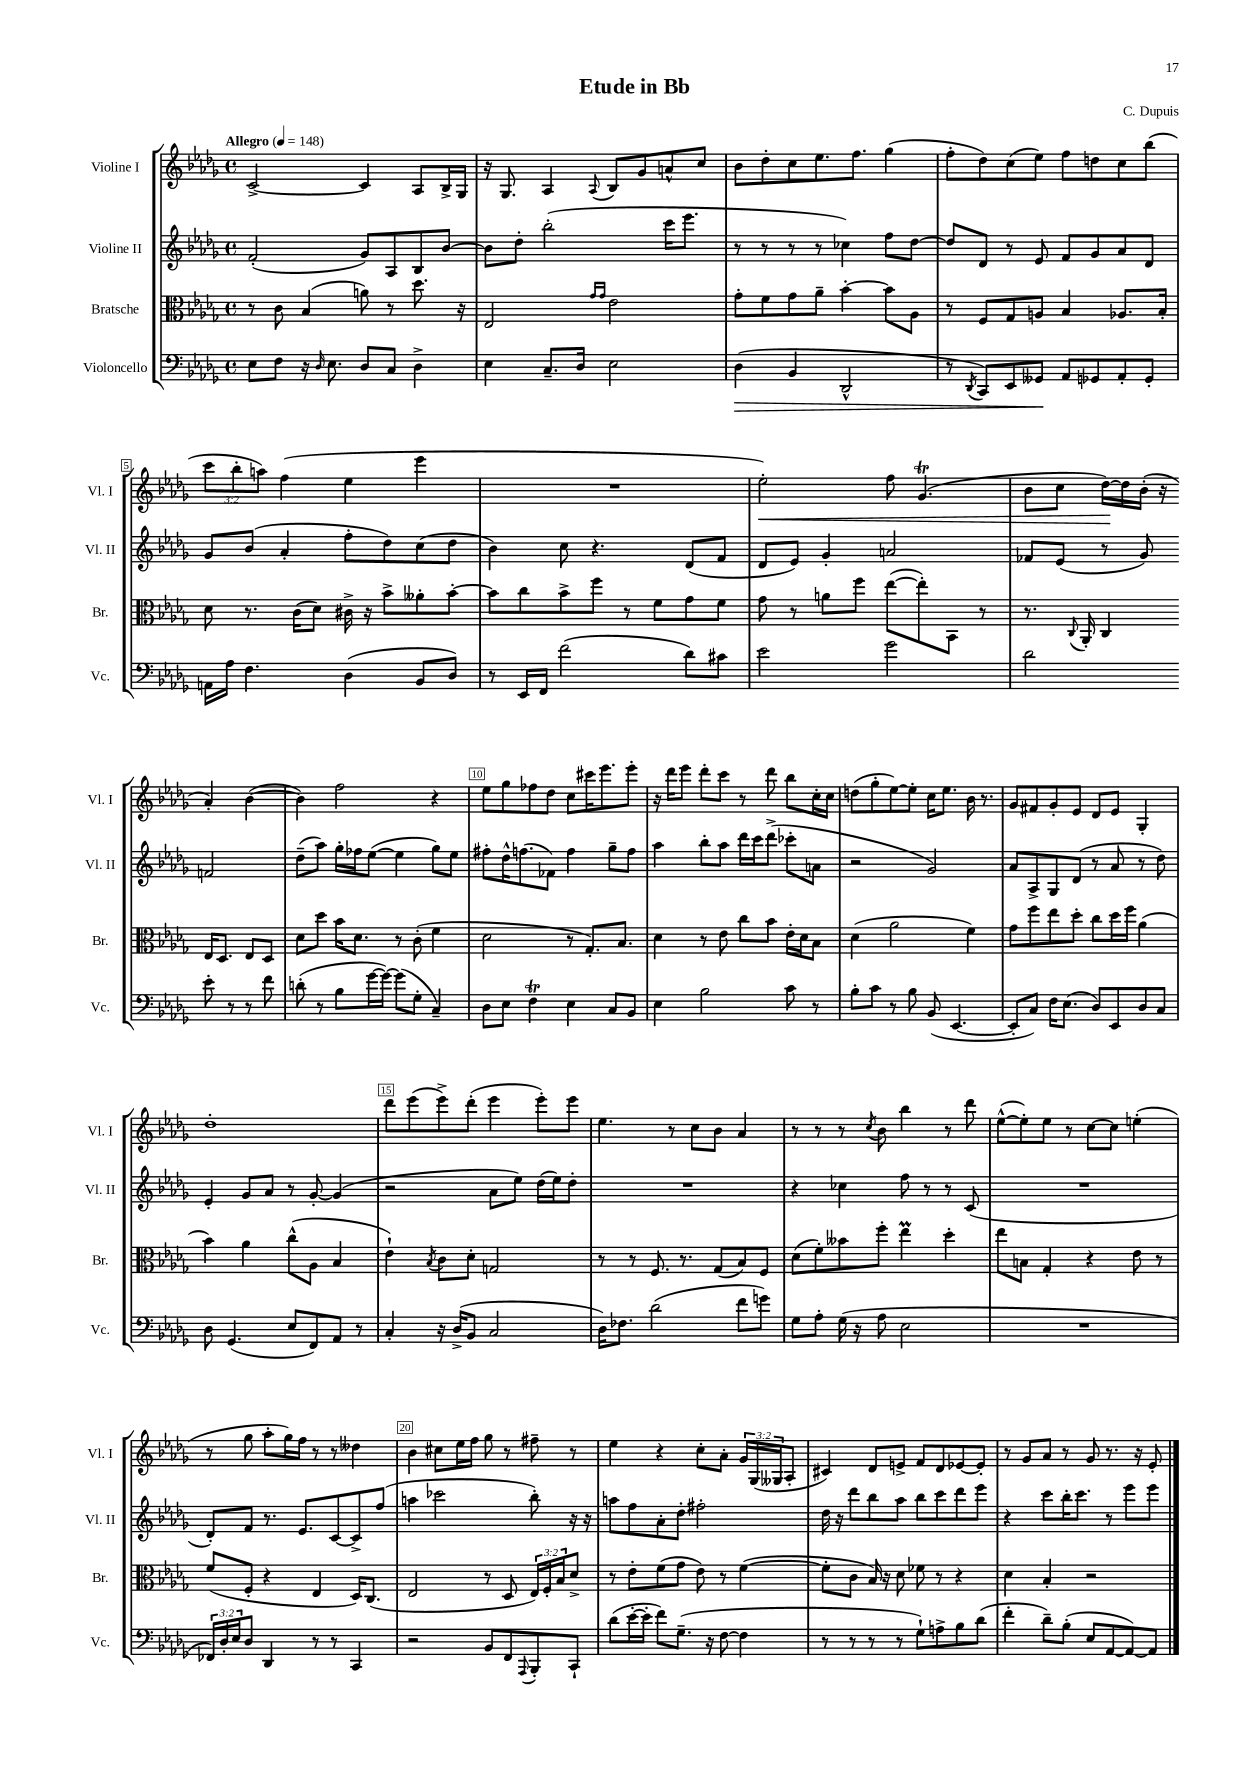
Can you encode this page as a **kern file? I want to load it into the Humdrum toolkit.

**kern	**dynam	**kern	**kern	**kern	**dynam
*part4	*part4	*part3	*part2	*part1	*part1
*staff4	*staff4	*staff3	*staff2	*staff1	*staff1
*I"Violoncello	*	*I"Bratsche	*I"Violine II	*I"Violine I	*
*I'Vc.	*	*I'Br.	*I'Vl. II	*I'Vl. I	*
*clefF4	*	*clefC3	*clefG2	*clefG2	*
*k[b-e-a-d-g-]	*	*k[b-e-a-d-g-]	*k[b-e-a-d-g-]	*k[b-e-a-d-g-]	*
*M4/4	*	*M4/4	*M4/4	*M4/4	*
*met(c)	*	*met(c)	*met(c)	*met(c)	*
*MM148	*	*MM148	*MM148	*MM148	*
=1	=1	=1	=1	=1	=1
!	!	!	!	!LO:TX:a:B:t=Allegro	!
8E-\L	.	8r	(2f'/	[2c^/	.
8F\J	.	8c\	.	.	.
16r	.	(4B-/	.	.	.
16qqD-/	.	.	.	.	.
8.E-\	.	.	.	.	.
8D-/L	.	8an\)	8g-/L)	4c/]	.
8C/J	.	8r	8A-/	.	.
4D-^\	.	8.dd-\	8B-/	8A-/L	.
.	.	.	[8b-/J	16B-^/L	.
.	.	16r	.	16G-/JJ	.
=2	=2	=2	=2	=2	=2
4E-\	.	2E-/	8b-\L]	16r	.
.	.	.	.	8.G-/	.
.	.	.	8dd-'\J	.	.
8.C~/L	.	.	(2bb-'\	4A-/	.
16D-/Jk	.	.	.	.	.
.	.	16qqg-/LL	.	.	.
.	.	16qqg-/JJ	.	8qqA-/	.
2E-\	.	2e-\	.	8B-/L	.
.	.	.	.	8g-/	.
.	.	.	16ccc\KL	8an^^/	.
.	.	.	8.eee-\J	.	.
.	.	.	.	8cc/J	.
=3	=3	=3	=3	=3	=3
!	!LO:HP:b	!	!	!	!
(4D-\	>	8g-'\L	8r	8b-\L	.
.	.	8f\	8r	8dd-'\	.
4BB-/	.	8g-\	8r	8cc\	.
.	.	8a-~\J	8r	8.ee-\	.
2DD-^^/	.	[4b-'\	4cc-X\)	.	.
.	.	.	.	8.ff\J	.
.	.	8b-\L]	8ff\L	(4gg-\	.
.	.	8A-\J	[8dd-\J	.	.
=4	=4	=4	=4	=4	=4
8r	.	8r	8dd-/L]	8ff'\L	.
8qDD-/	.	.	.	.	.
8CC/L)	.	8F/L	8d-/J	8dd-\)	.
8EE-/	.	8G-/	8r	(8cc\	.
8GG--X/J	.	8An/J	8e-/	8ee-\J)	.
8AA-/L	]	4B-/	8f/L	8ff\L	.
8GG-X/	.	.	8g-/	8ddn\	.
8AA-'/	.	8.A-X/L	8a-/	8cc\	.
8GG-'/J	.	.	8d-/J	(8bb-\J	.
.	.	16B-'/Jk	.	.	.
!!LO:LB:g=z
=5	=5	=5	=5	=5	=5
16AAn\LL	.	8d-\	8g-/L	12ccc\L	.
16A-\JJ	.	.	.	.	.
.	.	.	.	12bb-'\	.
4.F\	.	8.r	(8b-/J	.	.
.	.	.	.	12aan\J)	.
.	.	.	4a-'/	(4ff\	.
.	.	(16c\KL	.	.	.
.	.	8d-\J)	.	.	.
(4D-\	.	16c#X^\	8ff'\L	4ee-\	.
.	.	16r	.	.	.
.	.	8b-^\L	8dd-\)	.	.
8BB-/L	.	8a--X'\	(8cc\	4eee-\	.
8D-/J)	.	[8b-'\J	8dd-\J	.	.
=6	=6	=6	=6	=6	=6
8r	.	8b-\L]	4b-\)	1r	.
16EE-/LL	.	8cc\	.	.	.
16FF/JJ	.	.	.	.	.
(2f\	.	8b-^\	8cc\	.	.
.	.	8ff\J	4.r	.	.
.	.	8r	.	.	.
.	.	8f\L	.	.	.
8d-\L)	.	8g-\	(8d-/L	.	.
8c#X\J	.	8f\J	8f/J	.	.
=7	=7	=7	=7	=7	=7
!	!	!	!	!	!LO:HP:b
2e-\	.	8g-\	8d-/L	2ee-'\)	<
.	.	8r	8e-/J)	.	.
.	.	8an\L	4g-'/	.	.
.	.	8ff\J	.	.	.
2g-\	.	([8ee-\L	2an/	8ff\	.
.	.	8ee-'\])	.	(4.g-T/	.
.	.	8BB-\J	.	.	.
.	.	8r	.	.	.
=8	=8	=8	=8	=8	=8
2d-\	.	8.r	8f-X/L	8b-\L	.
.	.	.	(8e-/J	8cc\J	.
.	.	8qqC/	.	.	.
.	.	16AA-'/	.	.	.
.	.	4C/	8r	[16dd-\LL)	.
.	.	.	.	16dd-\]	[
.	.	.	8g-/)	(16b-'\JJ	.
.	.	.	.	16r	.
8e-'\	.	16E-/KL	2fn/	4a-'/)	.
.	.	8.D-/J	.	.	.
8r	.	.	.	.	.
8r	.	8E-/L	.	([4b-\	.
8f\	.	8D-/J	.	.	.
!!LO:LB:g=z
=9	=9	=9	=9	=9	=9
(8dn'\	.	8d-\L	(8dd-~\L	4b-\])	.
8r	.	8dd-\J	8aa-\J)	.	.
8B-\L	.	16b-\KL	16gg-'\LL	2ff\	.
.	.	8.d-\J	16ff-X\J	.	.
[16g-\L	.	.	([8ee-\J	.	.
16g-\JJ_)	.	.	.	.	.
(8g-\L]	.	8r	4ee-\]	.	.
8G-'\J	.	(8c'\	.	.	.
4C~/)	.	4f\	8gg-\L)	4r	.
.	.	.	8ee-\J	.	.
=10	=10	=10	=10	=10	=10
8D-\L	.	2d-\	8ff#X'\L	8ee-\L	.
8E-\J	.	.	16dd-^^\K	8gg-\	.
.	.	.	(8.ffn\	.	.
4Ft\	.	.	.	8ff-X\	.
.	.	.	8f-X\J)	8dd-\J	.
4E-\	.	8r	4ff\	8cc\L	.
.	.	8.G-'/L)	.	16ccc#X\K	.
.	.	.	.	8.eee-\	.
8C/L	.	.	8gg-~\L	.	.
.	.	8.B-/J	.	.	.
8BB-/J	.	.	8ff\J	8eee-'\J	.
=11	=11	=11	=11	=11	=11
4E-\	.	4d-\	4aa-\	16r	.
.	.	.	.	16ddd-\KL	.
.	.	.	.	8eee-\J	.
2B-\	.	8r	8bb-'\L	8ddd-'\L	.
.	.	8e-\	8aa-\J	8ccc\J	.
.	.	8cc\L	16ddd-\LL	8r	.
.	.	.	16ccc\J	.	.
.	.	8b-\J	(8ddd-^\J	8ddd-\	.
8c\	.	16e-'\LL	8ccc-X'\L	8bb-\L	.
.	.	16d-\J	.	.	.
8r	.	8B-\J	8an\J	16cc'\L	.
.	.	.	.	16cc\JJ	.
=12	=12	=12	=12	=12	=12
8B-'\L	.	(4d-\	2r	(8ddn\L	.
8c\J	.	.	.	8gg-'\	.
8r	.	2a-\	.	[8ee-\)	.
8B-\	.	.	.	8ee-'\J]	.
(8BB-/	.	.	2g-/)	16cc\KL	.
.	.	.	.	8.ee-\J	.
[4.EE-/	.	.	.	.	.
.	.	4f\)	.	16b-\	.
.	.	.	.	8.r	.
=13	=13	=13	=13	=13	=13
8EE-'/L]	.	8g-\L	8a-/L	8g-/L	.
8C/J)	.	8ff\	8A-^/	8f#X/	.
16F\KL	.	8ee-\	8G-/	8g-'/	.
(8.E-\J	.	.	.	.	.
.	.	8dd-'\J	(8d-/J	8e-/J	.
8D-/L)	.	8cc\L	8r	8d-/L	.
8EE-/	.	16dd-\L	8a-/	8e-/J	.
.	.	16ff\JJ	.	.	.
8D-/	.	(4a-\	8r	4G-'/	.
8C/J	.	.	8dd-\)	.	.
!!LO:LB:g=z
=14	=14	=14	=14	=14	=14
8D-\	.	4b-\)	4e-'/	1dd-'	.
(4.GG-/	.	.	.	.	.
.	.	4a-\	8g-/L	.	.
.	.	.	8a-/J	.	.
8E-/L	.	(8cc^^\L	8r	.	.
8FF/)	.	8A-\J	[8g-'/	.	.
8AA-/J	.	4B-/	(4g-/]	.	.
8r	.	.	.	.	.
=15	=15	=15	=15	=15	=15
4C'/	.	4e-`\)	2r	8ddd-\L	.
.	.	.	.	(8eee-\	.
.	.	8qB-/	.	.	.
16r	.	8c\L	.	8eee-^\)	.
(16D-^/KL	.	.	.	.	.
8BB-/J	.	8d-'\J	.	(8ddd-'\J	.
2C/	.	2Gn/	8a-\L	4eee-\	.
.	.	.	8ee-\J)	.	.
.	.	.	(16dd-\LL	8eee-'\L)	.
.	.	.	16ee-\J)	.	.
.	.	.	8dd-'\J	8eee-\J	.
=16	=16	=16	=16	=16	=16
16D-\KL)	.	8r	1r	4.ee-\	.
8.F-X\J	.	.	.	.	.
.	.	8r	.	.	.
(2d-\	.	8.F/	.	.	.
.	.	.	.	8r	.
.	.	8.r	.	.	.
.	.	.	.	8cc\L	.
.	.	(8G-/L	.	8b-\J	.
8f\L	.	8B-/)	.	4a-/	.
8gn\J)	.	8F/J	.	.	.
=17	=17	=17	=17	=17	=17
8G-\L	.	(8d-\L	4r	8r	.
8A-'\J	.	8f'\)	.	8r	.
(16G-\	.	8b--X\	4cc-X\	8r	.
16r	.	.	.	.	.
.	.	.	.	8qcc/	.
8A-\	.	8ff'\J	.	8b-\	.
2E-\	.	4ee-M\	8ff\	4bb-\	.
.	.	.	8r	.	.
.	.	4dd-'\	8r	8r	.
.	.	.	(8c/	8ddd-\	.
=18	=18	=18	=18	=18	=18
1r	.	8ee-\L	1r	([8ee-^^\L	.
.	.	8Bn\J	.	8ee-'\])	.
.	.	4G-'/	.	8ee-\J	.
.	.	.	.	8r	.
.	.	4r	.	[8cc\L	.
.	.	.	.	8cc\J]	.
.	.	8e-\	.	(4een'\	.
.	.	8r	.	.	.
!!LO:LB:g=z
=19	=19	=19	=19	=19	=19
24FF-X/LL)	.	(8f/L	8d-'/L)	8r	.
24D-'/	.	.	.	.	.
24E-/J	.	.	.	.	.
8D-/J	.	8F'/J	8f/J	8gg-\	.
4DD-/	.	4r	8.r	8aa-'\L	.
.	.	.	.	16gg-\L)	.
.	.	.	8.e-/L	16ff\JJ	.
8r	.	4E-/	.	8r	.
8r	.	.	[8c/	8r	.
4CC/	.	16D-/KL)	8c^/]	4dd--X\	.
.	.	(8.C/J	.	.	.
.	.	.	(8ff/J	.	.
=20	=20	=20	=20	=20	=20
2r	.	2E-/	4aan\	4b-\	.
.	.	.	2ccc-X\	8cc#X\L	.
.	.	.	.	16ee-\L	.
.	.	.	.	16ff\JJ	.
8BB-/L	.	8r	.	8gg-\	.
8FF/	.	8D-/	.	8r	.
8qqAAA-/	.	.	.	.	.
8BBB-'/	.	24E-/LL)	8bb-'\)	8ff#X~\	.
.	.	24F'/	.	.	.
.	.	24B-/J	.	.	.
8CC`/J	.	8d-^/J	16r	8r	.
.	.	.	16r	.	.
=21	=21	=21	=21	=21	=21
(8d-\L	.	8r	8aan\L	4ee-\	.
[16e-'\L	.	8e-'\L	8ff\	.	.
16e-'\JJ]	.	.	.	.	.
8f\L)	.	(8f\	8a-'\	4r	.
(8.G-~\J	.	8g-\J	8dd-'\J	.	.
.	.	8e-\)	2ff#X'\	8cc'\L	.
16r	.	.	.	.	.
[8F\	.	8r	.	8a-'\J	.
4F\]	.	([4f\	.	24g-/LL	.
.	.	.	.	(24G-/	.
.	.	.	.	24G--X/J	.
.	.	.	.	8A-'/J	.
=22	=22	=22	=22	=22	=22
8r	.	8f'\L]	16dd-\	4c#X/)	.
.	.	.	16r	.	.
8r	.	8c\J	8ddd-\L	.	.
8r	.	16B-/)	8bb-\	8d-/L	.
.	.	16r	.	.	.
8r	.	8d-\	8aa-\J	8en^/J	.
8G-`\L)	.	8f-X\	8bb-\L	8f/L	.
8An^\	.	8r	8ccc\	8d-/	.
8B-\	.	4r	8ddd-\	[8e-X/	.
(8d-\J	.	.	8eee-\J	8e-'/J]	.
=23	=23	=23	=23	=23	=23
4f'\	.	4d-\	4r	8r	.
.	.	.	.	8g-/L	.
8d-~\L)	.	4B-'/	8ccc\L	8a-/J	.
(8B-'\J	.	.	16bb-'\K	8r	.
.	.	.	8.ccc\J	.	.
8E-/L	.	2r	.	8g-/	.
[8AA-/	.	.	8r	8.r	.
8AA-/_)	.	.	8eee-\L	.	.
.	.	.	.	16r	.
8AA-/J]	.	.	8eee-\J	8e-'/	.
==	==	==	==	==	==
*-	*-	*-	*-	*-	*-
